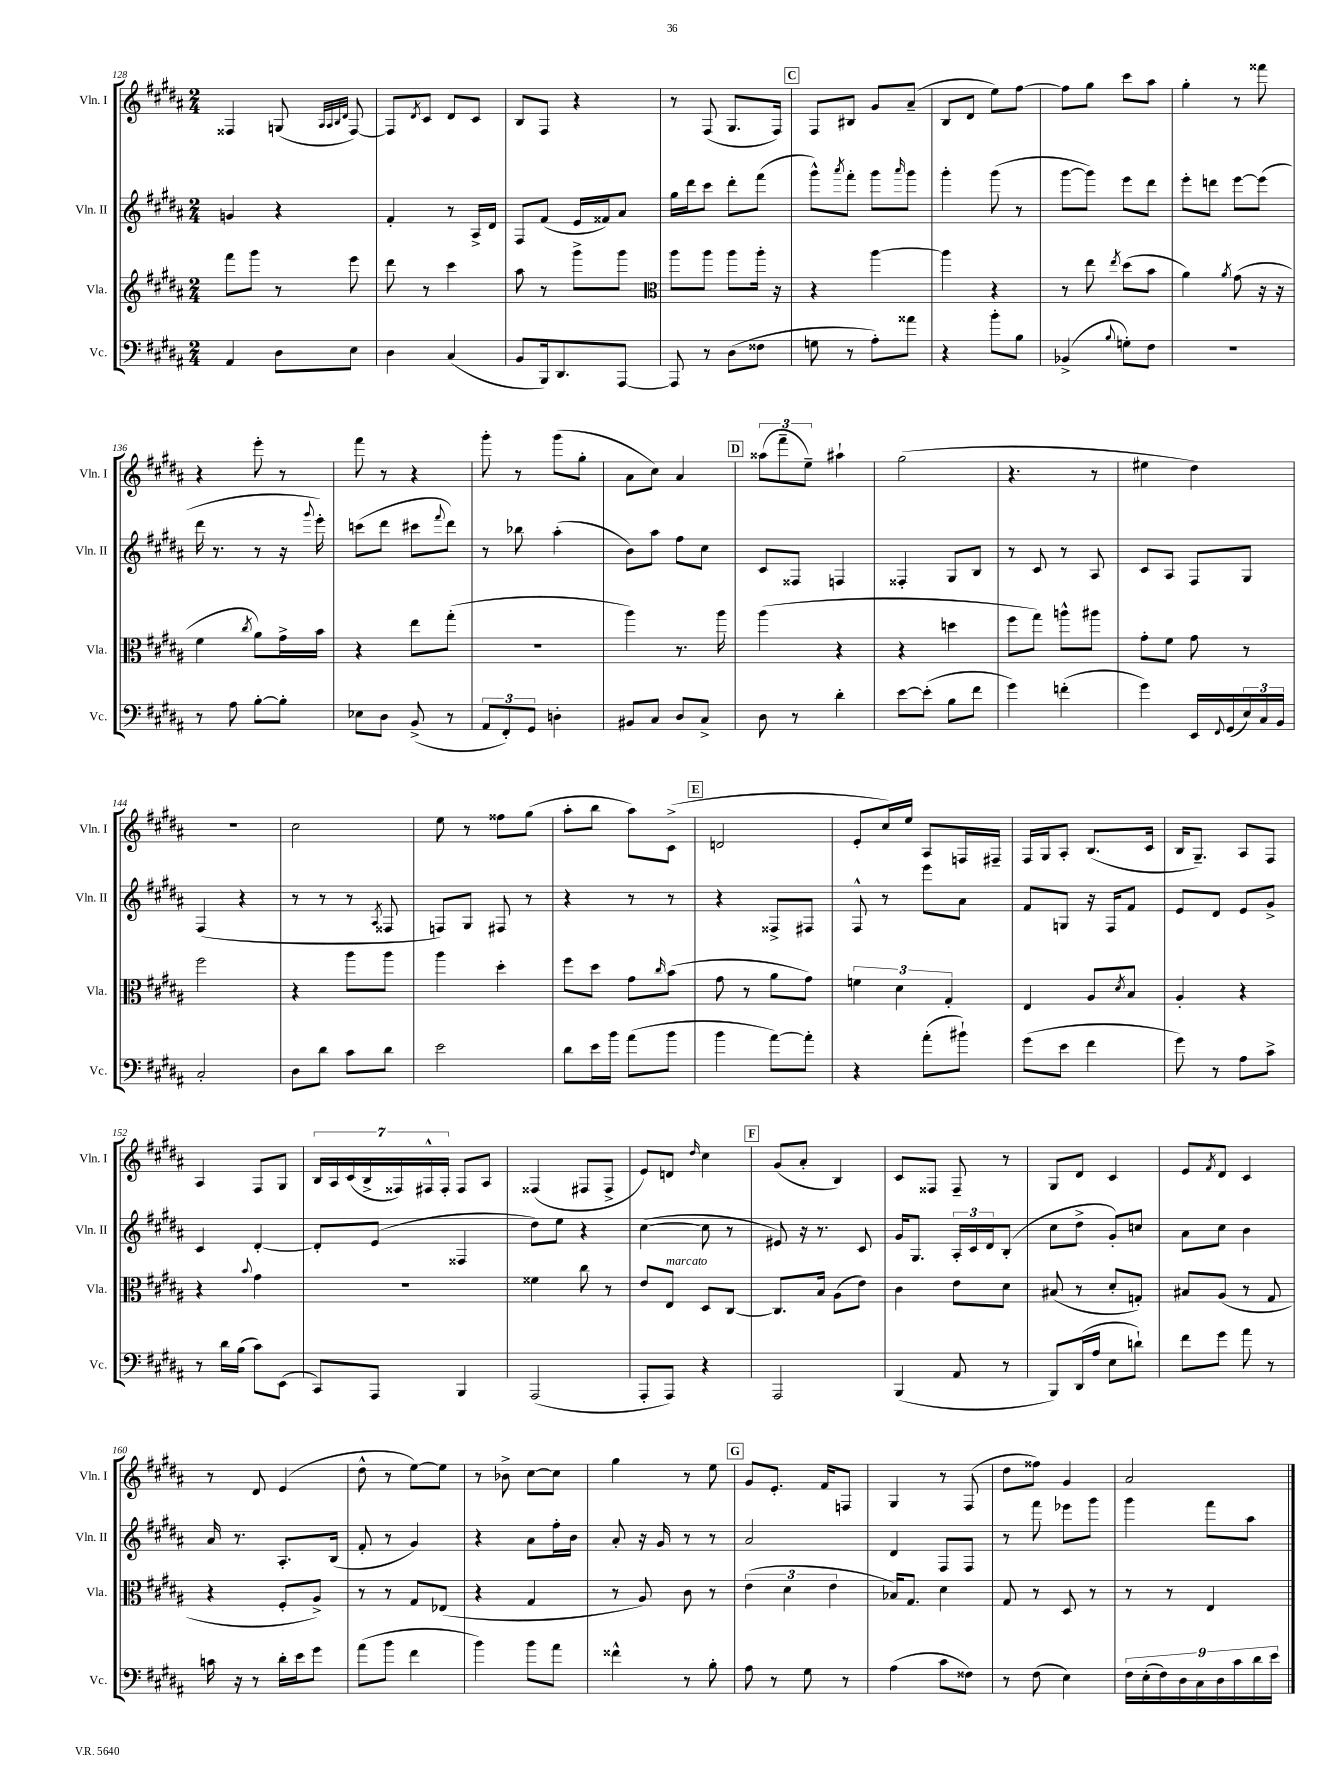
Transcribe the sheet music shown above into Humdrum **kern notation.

**kern	**kern	**kern	**kern
*part4	*part3	*part2	*part1
*staff4	*staff3	*staff2	*staff1
*I"Vc.	*I"Vla.	*I"Vln. II	*I"Vln. I
*I'Vc.	*I'Vla.	*I'Vln. II	*I'Vln. I
*clefF4	*clefG2	*clefG2	*clefG2
*k[f#c#g#d#a#]	*k[f#c#g#d#a#]	*k[f#c#g#d#a#]	*k[f#c#g#d#a#]
*M2/4	*M2/4	*M2/4	*M2/4
=128	=128	=128	=128
4AA#/	8fff#\L	4gn/	4F##X/
.	8ggg#\J	.	.
8D#\L	8r	4r	(8Gn/
.	.	.	32qqA#/LLL
.	.	.	32qqA#/
.	.	.	32qqB/
.	.	.	32qqd#/JJJ
8E\J	8eee\	.	[8F##/)
=129	=129	=129	=129
4D#\	8ddd#\	4f#'/	8F##/L]
.	.	.	8qd#/
.	8r	.	8c#/J
(4C#/	4ccc#\	8r	8d#/L
.	.	16A#^/LL	8c#/J
.	.	16d#/JJ	.
=130	=130	=130	=130
8BB/L	8aa#\	8F#/L	8B/L
16BBB/k)	8r	(8f#/J	8F#/J
8.DD#/	.	.	.
.	8ggg#^\L	16e/LL	4r
.	.	16f##X/J)	.
[8AAA#/J	8ggg#\J	8a#/J	.
=131	=131	=131	=131
*	*clefC3	*	*
8AAA#/]	8aa#\L	16gg#\LL	8r
.	.	16ddd#\J	.
8r	8aa#\J	8ccc#\J	(8F#/
(8D#\L	8aa#\L	8ddd#'\L	8.G#/L
8F##X\J	16aa#'\Jk	(8fff#\J	.
.	16r	.	16F#/Jk)
!!LO:REH:place=s1:t=C
=132	=132	=132	=132
8Gn\	4r	8ggg#^^\L)	8F#/L
.	.	8qaaa#/	.
8r	.	8fff#'\J	8B#X/J
8A#'\L)	[4aa#\	8ggg#\L	8g#/L
.	.	16qqaaa#/	.
8a##X\J	.	8ggg#\J	(8a#~/J
=133	=133	=133	=133
4r	4aa#\]	4ggg#'\	8B/L
.	.	.	8d#/J
8b'\L	4r	(8ggg#\	8ee\L)
8B\J	.	8r	[8ff#\J
=134	=134	=134	=134
(4BB-X^/	8r	[8ggg#\L	8ff#\L]
.	8ee\	8ggg#\J])	8gg#\J
8qqB/	8qee/	.	.
8Gn'\L)	(8dd#\L	8eee\L	8ccc#\L
8F#\J	8b\J	8ddd#\J	8aa#\J
=135	=135	=135	=135
2r	4a#\)	8eee'\L	4gg#'\
.	.	8dddn\J	.
.	8qa#/	.	.
.	(8g#\	[8eee\L	8r
.	16r	(8eee\J]	8fff##X\
.	16r	.	.
!!LO:LB:g=z
=136	=136	=136	=136
8r	4f#\	16ddd#\	4r
.	.	8.r	.
8A#\	.	.	.
.	8qcc#/	.	.
[8B'\L	8a#\L)	8r	8eee'\
8B'\J]	16g#^\L	16r	8r
.	.	8qqggg#/	.
.	16b\JJ	16eee'\)	.
=137	=137	=137	=137
8E-X\L	4r	(8cccn\L	8fff#\
8D#\J	.	8ddd#\J	8r
(8BB^/	8ee\L	8ccc#X\L	4r
.	.	8qqfff#/	.
8r	(8gg#'\J	8ddd#\J)	.
=138	=138	=138	=138
12AA#/L	2r	8r	8ggg#'\
12FF#'/)	.	.	.
.	.	8bb-X\	8r
12GG#/J	.	.	.
4Dn'\	.	(4aa#'\	(8ggg#\L
.	.	.	8gg#'\J
=139	=139	=139	=139
8BB#X/L	4aa#\)	8b\L)	8a#\L
8C#/J	.	8aa#\J	8cc#\J)
8D#/L	8.r	8ff#\L	4a#/
8C#^/J	.	8cc#\J	.
.	16aa#\	.	.
!!LO:REH:place=s1:t=D
=140	=140	=140	=140
8D#\	(4aa#\	8c#/L	(12aa##X\L
.	.	.	12fff#~\
8r	.	8F##X/J	.
.	.	.	12ee~\J)
4d#'\	4r	4Fn/	4aa#X`\
=141	=141	=141	=141
[8e\L	4r	4F##X'/	(2gg#\
(8e'\J]	.	.	.
8B\L	4ddn\	8G#/L	.
8f#\J	.	8B/J	.
=142	=142	=142	=142
4g#\)	8ff#\L	8r	4.r
.	8gg#\J)	8c#/	.
(4fn'\	8aan^^\L	8r	.
.	8aa#X\J	8A#/	8r
=143	=143	=143	=143
4g#\)	8g#'\L	8c#/L	4ee#X\
.	8f#\J	8A#/J	.
16EE/LL	8g#\	8F#/L	4dd#\)
8qqFF#/	.	.	.
(16GG#/	.	.	.
24E/)	8r	8G#/J	.
24C#/	.	.	.
24BB/JJ	.	.	.
!!LO:LB:g=z
=144	=144	=144	=144
2C#'/	2ff#\	(4F#/	2r
.	.	4r	.
=145	=145	=145	=145
8D#\L	4r	8r	2cc#\
8d#\J	.	8r	.
8c#\L	8aa#\L	8r	.
.	.	8qA#/	.
8d#\J	8aa#\J	8F##X/	.
=146	=146	=146	=146
2e\	4aa#\	8Fn/L)	8ee\
.	.	8G#/J	8r
.	4dd#'\	8F#X/	8ff##X\L
.	.	8r	(8gg#\J
=147	=147	=147	=147
8d#\L	8ff#\L	4r	8aa#'\L
16e\L	8dd#\J	.	8bb\J
16b\JJ	.	.	.
(8a#\L	8g#\L	8r	8aa#\L)
.	16qqcc#/	.	.
8b\J	(8b\J	8r	(8c#^\J
!!LO:REH:place=s1:t=E
=148	=148	=148	=148
4b\	8g#\	4r	2dn/
.	8r	.	.
[8a#\L)	8a#\L	8F##X^/L	.
8a#'\J]	8g#\J)	8F#X/J	.
=149	=149	=149	=149
4r	6fn\	8F#^^/	8e'/L
.	.	8r	16cc#/L)
.	6d#\	.	.
.	.	.	16ee/JJ
(8a#'\L	.	8eee\L	8A#/L
.	6G#'/	.	.
8b#X`\J)	.	8a#\J	16Fn/L
.	.	.	16F#X~/JJ
=150	=150	=150	=150
(8g#\L	4E/	8f#/L	16F#/LL
.	.	.	16G#/J
8e\J	.	8Gn/J	8A#'/J
4f#\	8A#/L	16r	(8.B/L
.	.	16F#/KL	.
.	8qd#/	.	.
.	8B/J	8f#/J	.
.	.	.	16c#/Jk
=151	=151	=151	=151
8g#\)	4A#'/	8e/L	16B/KL
.	.	.	8.G#~/J)
8r	.	8d#/J	.
8A#\L	4r	8e/L	8A#/L
8c#^\J	.	8g#^/J	8F#/J
!!LO:LB:g=z
=152	=152	=152	=152
8r	4r	4c#/	4A#/
16d#\LL	.	.	.
(16B\JJ	.	.	.
.	8qqb/	.	.
8c#\L)	4g#\	[4d#'/	8F#/L
(8EE\J	.	.	8G#/J
=153	=153	=153	=153
8CC#/L)	2r	8d#'/L]	28B/LL
.	.	.	28A#/
.	.	.	(28c#/
.	.	.	28B^/
8AAA#/J	.	(8e/J	.
.	.	.	28F##X/)
.	.	.	28F#X^^/
.	.	.	28F#'/JJ
4BBB/	.	4F##X/	8F#/L
.	.	.	8A#/J
=154	=154	=154	=154
(2AAA#/	4f##X\	8dd#\L)	(4F##X/
.	.	8ee\J	.
.	8cc#\	4r	8F#X/L
.	8r	.	8F#^/J
=155	=155	=155	=155
8AAA#'/L	8e/L	([4cc#\	8e/L)
!	!LO:TX:a:i:t=marcato	!	!
8AAA#/J)	8E/J	.	8dn/J
.	.	.	16qqdd#/
4r	8D#/L	8cc#\]	4cc#\
.	[8C#/J	8r	.
!!LO:REH:place=s1:t=F
=156	=156	=156	=156
2AAA#/	8.C#/L]	8e#X/)	(8g#/L
.	.	16r	8a#'/J
.	16B/Jk	8.r	.
.	(8A#\L	.	4B/)
.	8e\J)	8c#/	.
=157	=157	=157	=157
(4BBB/	4c#\	16g#/KL	8c#/L
.	.	8.G#/J	.
.	.	.	8F##X/J
8AA#/	8e\L	24A#'/LL	8F##~/
.	.	24c#/	.
.	.	24d#/J	.
8r	8d#\J	(8B'/J	8r
=158	=158	=158	=158
8BBB/L)	(8B#X/	8cc#\L	8G#/L
(16DD#/L	8r	8dd#^\J	8d#/J
16A#/JJ	.	.	.
8E\L	8d#'/L	8g#'/L)	4c#/
8dn`\J)	8Gn'/J)	8ccn/J	.
=159	=159	=159	=159
8f#\L	8B#X/L	8a#\L	8e/L
.	.	.	8qf#/
8g#\J	(8A#/J	8cc#\J	8d#/J
8a#\	8r	4b\	4c#/
8r	8G#/	.	.
!!LO:LB:g=z
=160	=160	=160	=160
16cn\	4r	16a#/	8r
16r	.	8.r	.
8r	.	.	8d#/
16d#'\LL	8F#'/L	8.A#'/L	(4e/
16e\J	.	.	.
8g#\J	8A#^/J)	.	.
.	.	(16B/Jk	.
=161	=161	=161	=161
(8a#\L	8r	8f#'/	8dd#^^\
8b\J	8r	8r	8r
4f#\	8G#/L	4g#/)	[8ee\L)
.	(8E-X/J	.	8ee\J]
=162	=162	=162	=162
4b\)	4r	4r	8r
.	.	.	8b-X^\
8b\L	4G#/	8a#\L	[8cc#\L
8a#\J	.	16ff#'\L	8cc#\J]
.	.	16b\JJ	.
=163	=163	=163	=163
4f##X^^\	8r	8a#'/	4gg#\
.	8A#/)	16r	.
.	.	16g#/	.
8r	8c#\	8r	8r
8B'\	8r	8r	8ee\
!!LO:REH:place=s1:t=G
=164	=164	=164	=164
8A#\	(6e\	2a#/	8g#/L
8r	.	.	8.e'/J
.	6d#\	.	.
8G#\	.	.	.
.	.	.	16f#/KL
.	6e\	.	.
8r	.	.	8Fn/J
=165	=165	=165	=165
(4A#\	16B-X/KL)	4d#/	4G#/
.	8.G#/J	.	.
8c#\L	4d#\	8F#/L	8r
8F##X\J)	.	8F#/J	(8F#/
=166	=166	=166	=166
8r	8G#/	8r	8dd#\L
(8F#\	8r	8fff#\	8ff##X\J)
4E\)	8D#/	8eee-X\L	4g#/
.	8r	8ggg#\J	.
=167	=167	=167	=167
18F#\LL	8r	4ggg#\	2a#/
(18E'\	.	.	.
18F#\)	.	.	.
.	8r	.	.
18D#\	.	.	.
18C#\	.	.	.
.	4E/	8fff#\L	.
18D#\	.	.	.
18c#\	.	.	.
.	.	8aa#\J	.
18d#\	.	.	.
18e\JJ	.	.	.
==	==	==	==
*-	*-	*-	*-
